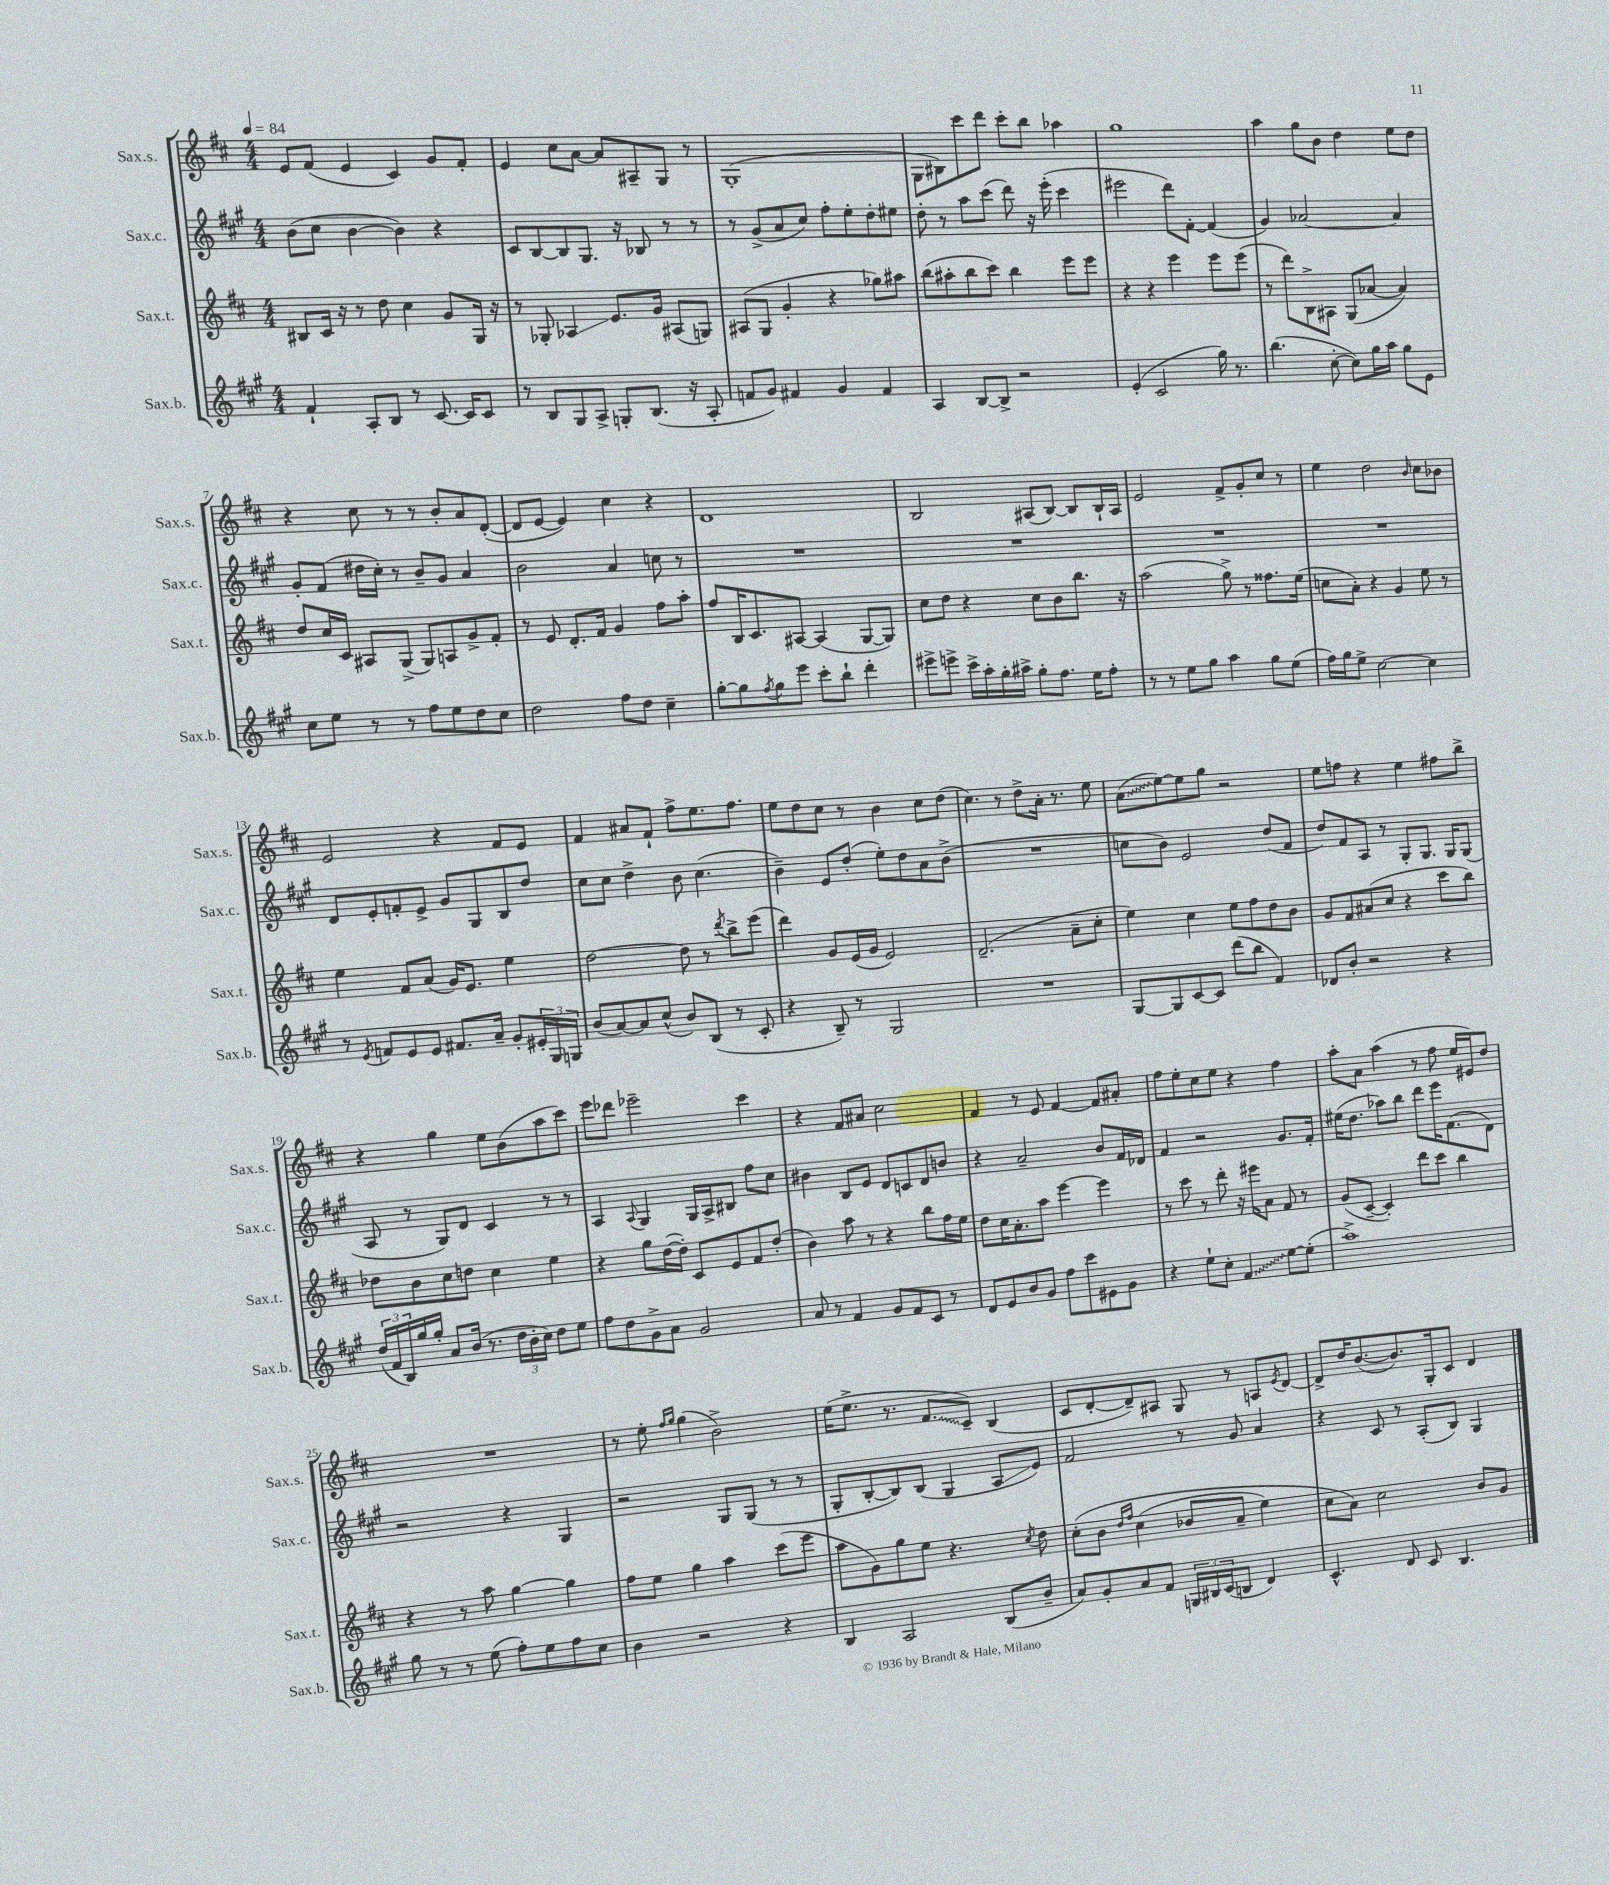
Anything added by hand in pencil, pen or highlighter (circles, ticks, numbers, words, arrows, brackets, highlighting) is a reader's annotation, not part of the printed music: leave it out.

**kern	**kern	**kern	**kern
*staff4	*staff3	*staff2	*staff1
*clefG2	*clefG2	*clefG2	*clefG2
*k[f#c#g#]	*k[f#c#]	*k[f#c#g#]	*k[f#c#]
*M4/4	*M4/4	*M4/4	*M4/4
*MM84	*MM84	*MM84	*MM84
4f#`	8B#	(8b	8e
.	16c#	8cc#	(8f#
.	16r	.	.
8A'	8r	[4b	4e
8B	8dd	.	.
8r	4cc#	4b])	4c#)
[8.c#	.	.	.
.	8g	4r	8g
16c#]	.	.	.
8c#	16G	.	8f#'
.	16r	.	.
=	=	=	=
8r	8r	8c#	4e
8B	8G-'	[8B	.
8G#	4A-	8B]	8cc#
8A^	.	8.G#	[8a
8G'	8.e	.	8a]
.	.	16r	.
(8.B	.	8B-	8A#~
.	16g	.	.
.	(8A#	8r	8G
16r	.	.	.
8A'	8G)	8r	8r
=	=	=	=
8f	(8A#	8r	(1G'
8g#)	8G	(8g#^	.
4f#	4g'	8a	.
.	.	8cc#)	.
4g#	4r	8ff#'	.
.	.	8ee'	.
4f#	8gg-)	8dd'	.
.	8aa#	8ee#	.
=	=	=	=
4A	(8bb	8dd'	8G
.	8aa#'	8r	8B#)
[8B	8bb	8aa	8ccc#
8B^]	8ccc#)	(8ccc#	8ddd
2r	4bb	8ddd)	8ccc#'
.	.	16r	8bb
.	.	(16eee'	.
.	8eee	4ccc#	4aa-
.	8eee	.	.
=	=	=	=
(4e'	4r	2eee#	1gg
2c#	4r	.	.
.	4eee	8ddd)	.
.	.	[8f#'	.
16gg#)	8eee	(4f#]	.
8.r	.	.	.
.	(8eee	.	.
=	=	=	=
(4.bb	8r	4g#)	4aa
.	8ddd)	.	.
.	8B^	[2a-	8gg
[8cc#'	8A#	.	8b
8cc#])	(8G	.	4dd
16gg#	[8a-	.	.
16aa	.	.	.
8gg#	4a-])	4a-]	8ee
8e	.	.	8dd
=	=	=	=
8cc#	8dd	8g#'	4r
8ee	16cc#	(8f#	.
.	16c#	.	.
8r	8A#	16dd#	8cc#
.	.	16cc#')	.
8r	(8G^	8r	8r
8ff#	8G)	8b~	8r
8ee	8A	8g#	8b'
8dd	8g^	4a	8a
8cc#	8f#'	.	([8d'
=	=	=	=
2dd	8r	2b	8d]
.	8e	.	[8e
.	8.d'	.	4e])
.	16f#	.	.
8ff#	4g	4a	4cc#
8dd	.	.	.
4cc#~	8ff#	8cc	4r
.	8aa'	8r	.
=	=	=	=
[8gg#'	8ff#	1r	1d
8gg#]	16B	.	.
.	8.c#	.	.
8qff#	.	.	.
8gg#	.	.	.
8eee	[8A#	.	.
8ccc#'	(4A#]	.	.
8bb`	.	.	.
4ddd'	[8G	.	.
.	8G])	.	.
=	=	=	=
8eee#^	8cc#	1r	2B
8eee^	8dd	.	.
16ccc#^	4r	.	.
16aa'	.	.	.
16gg#'	.	.	.
16aa#^	.	.	.
8gg#'	8cc#	.	(8A#
8.ff#	8b	.	[8B)
.	8.bb	.	8B]
16ee	.	.	.
8ff#'	.	.	16B`
.	16r	.	16A#
=	=	=	=
8r	(2aa	1r	2e
8r	.	.	.
8ee	.	.	.
8gg#	.	.	.
4aa	8gg^)	.	8f#^
.	8r	.	8g'
8gg#	8.ff##	.	8cc#
(8ee	.	.	8r
.	(16ee	.	.
=	=	=	=
16ff#)	8cc	1r	4ee
16gg#	.	.	.
8ee^	8a')	.	.
[2cc#	4r	.	2dd
.	4g	.	.
.	.	.	16qqb
4cc#]	8ee	.	8cc#
.	8r	.	8b-
=	=	=	=
8r	4ee	8d	2e
8qe	.	.	.
8f	.	8e'	.
8e	8f#	8f'	.
8e	(8a	8e^	.
8.f#	16g)	8g#	4r
.	8.e	.	.
.	.	8G#	.
16a~	.	.	.
8g#'	4ee	8B	8f#
24e#'	.	8dd	8e
24G#	.	.	.
24G	.	.	.
=	=	=	=
(8b	[2dd	8cc#	4f#
[8a)	.	8cc#	.
8a]	.	4dd^	8a#
(8cc#^^	.	.	8f#`
8b)	8dd]	8b	8ff#^
(8B	8r	(4.cc#	8.ee
.	8qddd	.	.
8r	8bb^	.	.
.	.	.	8.ff#
8c#'	(8eee	.	.
=	=	=	=
4r	4ddd)	4b~)	8ee
.	.	.	8dd
8B~)	8g	8e	8cc#
8r	(16e	(8dd'	8r
.	16g	.	.
2G#	2e)	8ee')	4b
.	.	8dd	.
.	.	8a	8cc#
.	.	(8b^	(8dd
=	=	=	=
1r	(2.d~	1r	4.cc#)
.	.	.	8r
.	.	.	8dd^
.	.	.	16a'
.	.	.	8.r
.	8a~	.	.
.	8cc#'	.	8ee
=	=	=	=
[8G#	4ee)	8cc	(8a
8G#]	.	8b)	[8ee)
[8c#	4cc#	2e	8ee]
8c#]	.	.	8gg
(8ddd	8ee	.	2r
8bb	8ff#	.	.
4f#)	8dd	(8dd	.
.	8b	8f#	.
=	=	=	=
8d-	8g	8dd)	8ee
8b'	8f#	8f#	8ff
2r	(8a#	8A	4r
.	8cc#	8r	.
.	4r	8G#'	4ee
.	.	8.G#	.
4r	8ccc#	.	8ff#
.	.	16G#	.
.	8bb)	(8G#	8bb^
=	=	=	=
(24dd	8dd-	8A	4r
24f#	.	.	.
24B)	.	.	.
16gg#	8b	8r	.
16gg#'	.	.	.
8a	8cc#	8G#)	4gg
(16b	8dd	8d	.
8.r	.	.	.
.	4cc#	4c#	8ee
24dd	.	.	(8b
24b'	.	.	.
24cc#)	.	.	.
8dd	4ee	8r	8aa
8ee	.	8r	8ccc#)
=	=	=	=
8ff#	4r	4A	8eee
8dd	.	.	8ddd-
.	.	8qqA	.
8g#^	8gg	4G#	2eee-~
8a	([16dd	.	.
.	16dd'])	.	.
2g#	8c#	16G#	.
.	.	16A^	.
.	8e	8B#	.
.	8f#	8ff#	4ccc#
.	(8dd'	8cc#	.
=	=	=	=
8a	4b)	4b#	4r
8r	.	.	.
4f#	8aa	8B	8f#
.	8r	8e	8a#
8g#	4r	8d	2cc#
8f#	.	8c	.
8c#	8bb	8d	.
8r	16ff#	8b	.
.	16ee	.	.
=	=	=	=
8d	8dd	4r	4f#
8e	16cc#	.	.
.	8.a'	.	.
8b	.	2a~	8r
8g#	8aa	.	8e
8ff#	[4eee	.	[4f#
8ccc#	.	.	.
8e#	4eee]	8b	8f#]
8g#	.	16f#	8a#'
.	.	16d-	.
=	=	=	=
4r	8r	4f#	8ff#
.	8ccc#	.	8ee'
8ee`	8r	2r	8cc#
8cc#'	8ddd'	.	8ee
4f#	16r	.	4r
.	16eee#	.	.
.	8a	.	.
[8ee	8f#	8.g#	4ff#
(8ee']	8r	.	.
.	.	16f#'	.
=	=	=	=
1aa^)	(8g	(16ee#	8aa'
.	.	8.dd	.
.	[8c#~	.	8a
.	4c#'])	8aa-)	(4aa
.	.	8bb	.
.	8ddd	8ddd	8r
.	8ccc#	16eee	8ff#
.	.	(8.f#	.
.	4bb	.	16ee
.	.	.	16e#)
.	.	8d)	8dd
=	=	=	=
8gg#	4r	2r	1r
8r	.	.	.
8r	8r	.	.
(8ee	8aa	.	.
8ff#')	[4gg	4r	.
8ee	.	.	.
8ff#	4gg]	4G#	.
8cc#	.	.	.
=	=	=	=
4b	8ff#	2r	8r
.	8ee	.	8ee'
.	.	.	16qqff#
.	.	.	16qqgg
2r	4gg	.	(4gg
.	4aa	8G#	2b^)
.	.	(8G#	.
4r	(8ccc#	8r	.
.	8eee	8r	.
=	=	=	=
4B	8aa	8G#'	(16ee
.	.	.	8.ee^
.	8g)	[8B'	.
2A	8gg	8B])	8.r
.	8ee	(8B	.
.	.	.	8.f#
.	4.r	4G#	.
.	.	.	8c#~)
(8B	.	8A	(4B
.	8qcc#	.	.
8b~	8dd	8e)	.
=	=	=	=
8a)	&(8cc#'	2f#	8c#
8g#'	8b	.	[8d'
.	16qqdd	.	.
.	16qqff#	.	.
8a	(4cc#	.	8d~])
8f#	.	.	8A#
24G	8b-	8r	8G
24B#	.	.	.
(24c#	.	.	.
8B	8a~	8g#	8r
4d)	4ee)	4a	8A
.	.	.	8qe
.	.	.	[8d
=	=	=	=
4.c#^^	8cc#	4r	8d^]
.	8a&)	.	16dd
.	.	.	([8.b
.	2cc#	8c#	.
8d	.	8r	8.b])
8c#	.	(8A'	.
.	.	.	16G'
4.B	.	8B)	8c#
.	8b	4G#	4d
.	8g	.	.
==	==	==	==
*-	*-	*-	*-
